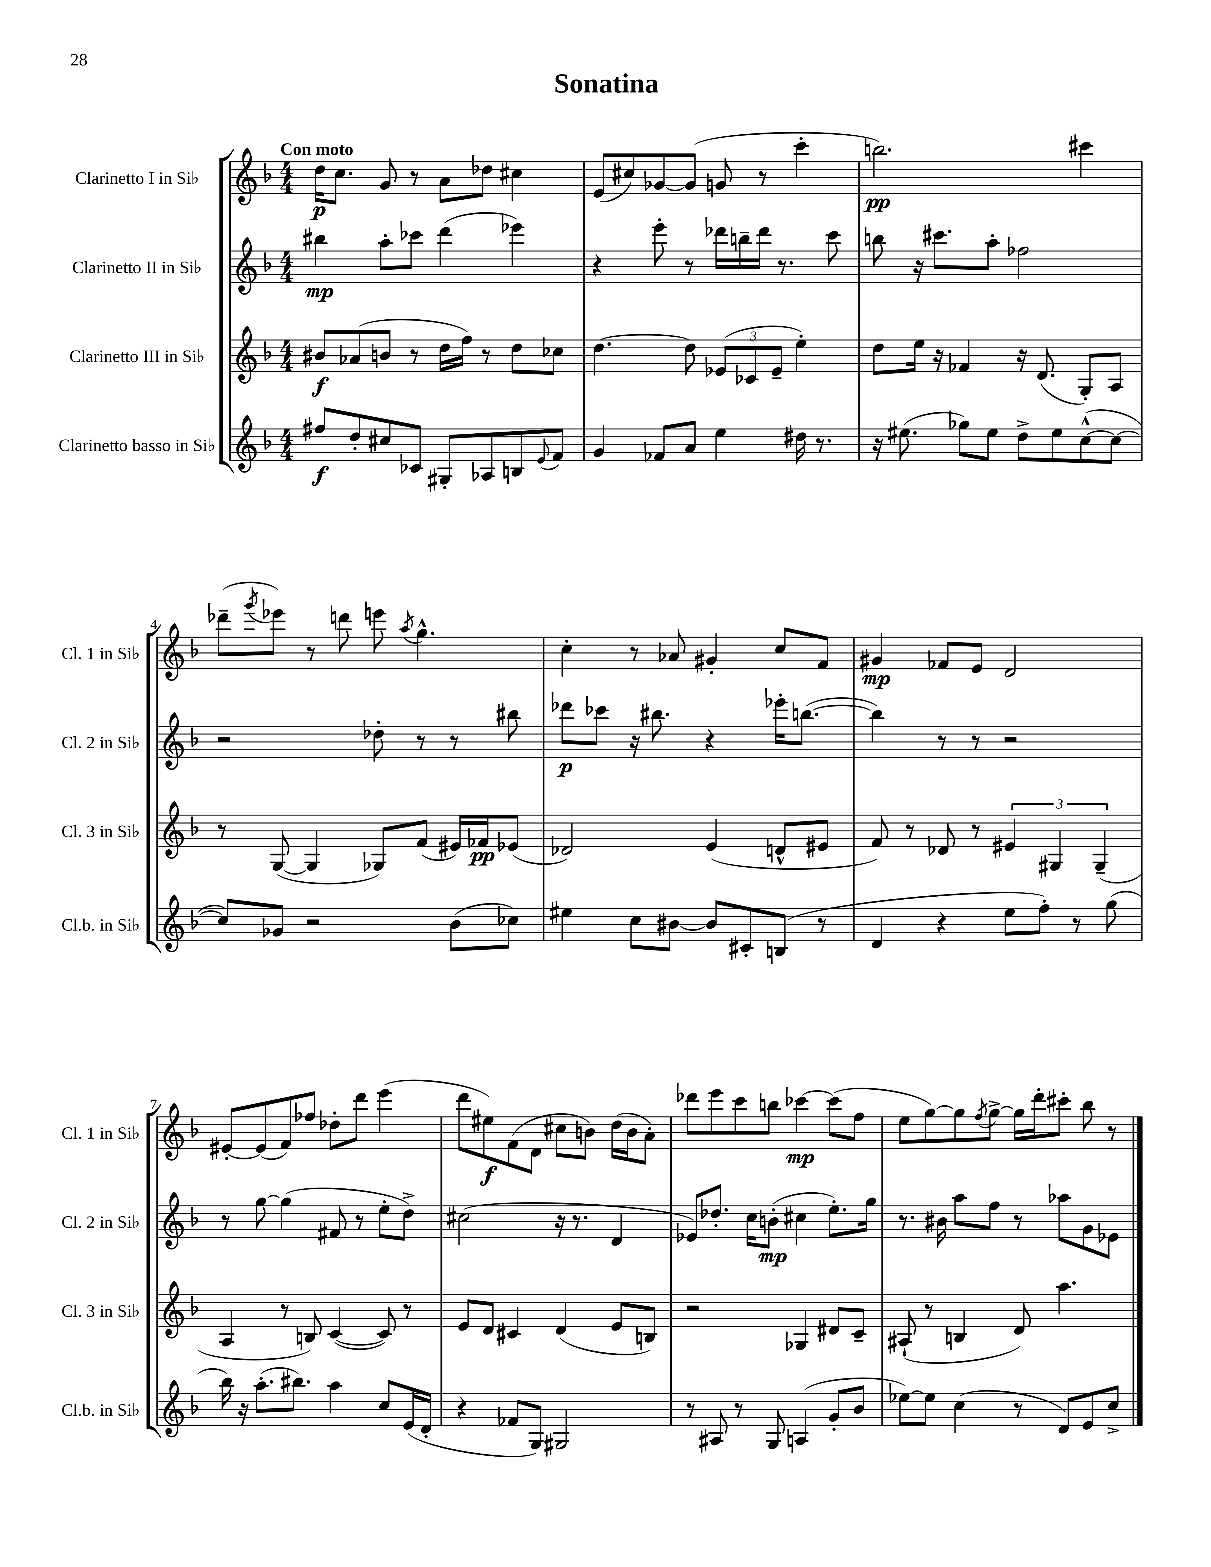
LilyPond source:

\header { title = "Sonatina" }
<<
\new StaffGroup <<
\new Staff = "s0" \with { instrumentName = "Clarinetto I in Sib" shortInstrumentName = "Cl. 1 in Sib" } {
    \clef treble \key f \major \numericTimeSignature \time 4/4 \tempo "Con moto"
    d''16\p c''8. g'8 r8 a'8 des''8 cis''4 |
    e'8( cis''8) ges'8~ ges'8( g'8 r8 c'''4-. |
    b''2.\pp) cis'''4 |
    des'''8--( \acciaccatura { g'''8 } ees'''8) r8 d'''8 e'''8 \acciaccatura { a''8 } g''4.-^ |
    c''4-. r8 aes'8 gis'4-. c''8 f'8 |
    gis'4\mp fes'8 e'8 d'2 |
    eis'8~-. eis'8( f'8) fes''8 des''8-. d'''8 e'''4( |
    d'''8 eis''8\f) f'8( d'8 cis''8 b'8) d''16( b'16 a'8-.) |
    des'''8 e'''8 c'''8 b''8 ces'''4~\mp ces'''8( f''8 |
    e''8 g''8~) g''8 \acciaccatura { f''8 } g''8~-> g''16 d'''16-. cis'''8-. bes''8 r8 \bar "|." |
}
\new Staff = "s1" \with { instrumentName = "Clarinetto II in Sib" shortInstrumentName = "Cl. 2 in Sib" } {
    \clef treble \key f \major \numericTimeSignature \time 4/4
    bis''4\mp a''8-. ces'''8 d'''4( ees'''4) |
    r4 e'''8-. r8 des'''16 b''16-- des'''16 r8. c'''8 |
    b''8 r16 cis'''8. a''8-. fes''2 |
    r2 des''8-. r8 r8 bis''8 |
    des'''8\p ces'''8 r16 bis''8. r4 ees'''16-. b''8.~( |
    b''4) r8 r8 r2 |
    r8 g''8~ g''4( fis'8 r8 e''8-. d''8->) |
    cis''2( r16 r8. d'4 |
    ees'8) des''8.-. c''16 b'8-.\mp( cis''4 e''8.-.) g''16 |
    r8. bis'16 a''8 f''8 r8 aes''8 g'8 ees'8 \bar "|." |
}
\new Staff = "s2" \with { instrumentName = "Clarinetto III in Sib" shortInstrumentName = "Cl. 3 in Sib" } {
    \clef treble \key f \major \numericTimeSignature \time 4/4
    bis'8\f aes'8( b'8 r8 d''16 f''16) r8 d''8 ces''8 |
    d''4.~ d''8 \tuplet 3/2 { ees'8( ces'8 ees'8-- } e''4-.) |
    d''8 e''16 r16 fes'4 r16 d'8.( g8-.) a8 |
    r8 g8~( g4 ges8) f'8( eis'16) fes'16\pp ees'8( |
    des'2) e'4( d'8-^ eis'8 |
    f'8) r8 des'8 r8 \tuplet 3/2 { eis'4 gis4 gis4--( } |
    a4 r8 b8) c'4~( c'8) r8 |
    e'8 d'8 cis'4 d'4( e'8 b8) |
    r2 ges4 dis'8 c'8-- |
    ais8-!( r8 b4 d'8) a''4. \bar "|." |
}
\new Staff = "s3" \with { instrumentName = "Clarinetto basso in Sib" shortInstrumentName = "Cl.b. in Sib" } {
    \clef treble \key f \major \numericTimeSignature \time 4/4
    fis''8\f d''8-. cis''8 ces'8 gis8-. aes8 b8 \appoggiatura { e'8 } f'8 |
    g'4 fes'8 a'8 e''4 dis''16 r8. |
    r16 eis''8.( ges''8) eis''8 d''8-> eis''8 c''8~-^( c''8~ |
    c''8) ges'8 r2 bes'8( ces''8) |
    eis''4 c''8 bis'8~ bis'8 cis'8-. b8( r8 |
    d'4 r4 e''8 f''8-.) r8 g''8( |
    bes''16) r16 a''8.-.( bis''8.) a''4 c''8 e'16( d'16-. |
    r4 fes'8 g8) gis2 |
    r8 ais8 r8 g8 a4( g'8-. bes'8 |
    ees''8~) ees''8 c''4( r8 d'8) e'8 c''8-> \bar "|." |
}
>>
>>
